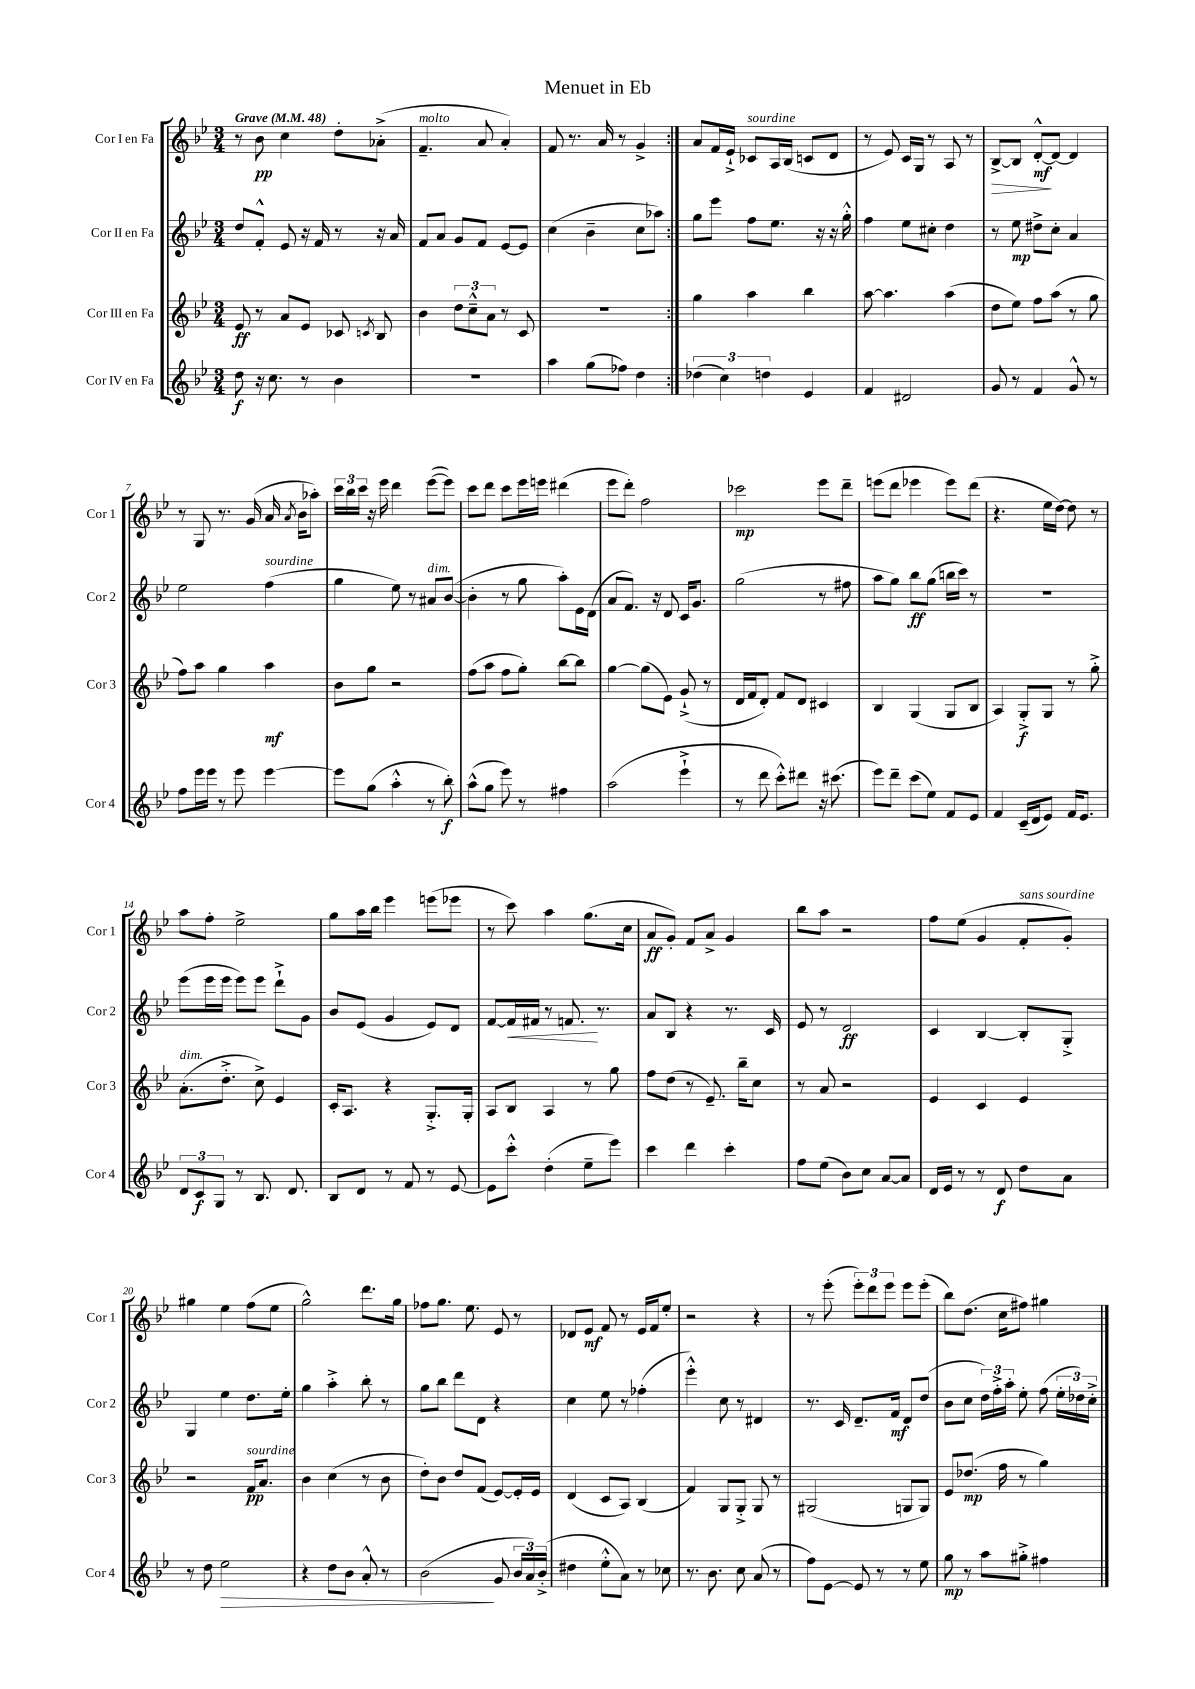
\header { title = "Menuet in Eb" }
<<
\new StaffGroup <<
\new Staff = "s0" \with { instrumentName = "Cor I en Fa" shortInstrumentName = "Cor 1" } {
    \clef treble \key bes \major \numericTimeSignature \time 3/4 \tempo "Grave" 4 = 48
    \autoBeamOff \repeat volta 2 { r8 bes'8\pp c''4 d''8[-. aes'8]-.->( |
    f'4.--^\markup { \italic "molto" } a'8 a'4-.) |
    f'8 r8. a'16 r8 g'4-> | }
    a'8[ f'16 ees'16]-!-> ces'8[^\markup { \italic "sourdine" } a16 bes16]( c'8[ d'8] |
    r8 ees'8) c'16[ g16] r8 a8 r8 |
    bes8[~->\> bes8] d'8[~-.-^\mf\! d'8]~ d'4 |
    r8 g8 r8. g'16( a'16 \acciaccatura { a'8 } bes'16[ aes''8]-.) |
    \tuplet 3/2 { c'''16[ bes''16 c'''16] } r16 ees'''16 d'''4 ees'''8[~( ees'''8]) |
    c'''8[ d'''8] c'''8[ ees'''16 e'''16] dis'''4( |
    ees'''8[ d'''8]-.) f''2 |
    ces'''2\mp ees'''8[ d'''8]-- |
    e'''8[( d'''8] ees'''4 ees'''8[) d'''8]( |
    r4. ees''16[ d''16]~) d''8 r8 |
    a''8[ f''8]-. ees''2-> |
    g''8[ a''16 bes''16] ees'''4 e'''8[( ees'''8] |
    r8 c'''8) a''4 g''8.[( c''16] |
    a'8[\ff g'8]-.) f'8[ a'8]-> g'4 |
    bes''8[ a''8] r2 |
    f''8[ ees''8]( g'4 f'8[-.^\markup { \italic "sans sourdine" } g'8]-.) |
    gis''4 ees''4 f''8[( ees''8] |
    g''2-^) d'''8.[ g''16] |
    fes''8[ g''8.] ees''8. ees'8 r8 |
    des'8[ ees'8]\mf f'8 r8 ees'16[ f'16 ees''8]-. |
    r2 r4 |
    r8 ees'''8-.( \tuplet 3/2 { ees'''8[-.) d'''8 ees'''8] } ees'''8[ ees'''8]-.( |
    bes''8[) d''8.]( c''16[ fis''8]) gis''4 \bar "|." |
}
\new Staff = "s1" \with { instrumentName = "Cor II en Fa" shortInstrumentName = "Cor 2" } {
    \clef treble \key bes \major \numericTimeSignature \time 3/4
    \autoBeamOff \repeat volta 2 { d''8[ f'8]-.-^ ees'8 r16 f'16 r8 r16 a'16 |
    f'8[ a'8] g'8[ f'8] ees'8[~ ees'8] |
    c''4( bes'4-- c''8[ aes''8]) | }
    g''8[ ees'''8] f''8[ ees''8.] r16 r16 g''16-.-^ |
    f''4 ees''8[ cis''8]-. d''4 |
    r8 ees''8\mp dis''8[-> c''8]-. a'4 |
    ees''2 f''4^\markup { \italic "sourdine" }( |
    g''4 ees''8) r8 ais'8[^\markup { \italic "dim." } bes'8]~( |
    bes'4-. r8 g''8 a''8[-.) ees'16 d'16]( |
    a'8[ f'8.]) r16 d'8 c'16[ g'8.] |
    g''2( r8 fis''8 |
    a''8[ g''8]) bes''8[\ff g''8]( b''16[ c'''16]) r8 |
    R2. |
    ees'''8[( ees'''16 ees'''16] ees'''8[) ees'''8] d'''8[-!-> g'8] |
    bes'8[ ees'8]( g'4 ees'8[) d'8] |
    f'8[~ f'16\< fis'16] r8 f'8.\! r8. |
    a'8[ bes8] r4 r8. c'16 |
    ees'8 r8 d'2\ff |
    c'4 bes4~ bes8[-. g8]-.-> |
    g4 ees''4 d''8.[ ees''16]-. |
    g''4 a''4-.-> bes''8-. r8 |
    g''8[ bes''8] d'''8[ d'8] r4 |
    c''4 ees''8 r8 fes''4-.( |
    ees'''4-.-^) c''8 r8 dis'4 |
    r8. c'16 d'8.[-- f'16]\mf d'8[ d''8]( |
    bes'8[ c''8] \tuplet 3/2 { d''16[) f''16-.-> a''16]-. } ees''8-. f''8( \tuplet 3/2 { ees''16[-. des''16) c''16]-.-> } \bar "|." |
}
\new Staff = "s2" \with { instrumentName = "Cor III en Fa" shortInstrumentName = "Cor 3" } {
    \clef treble \key bes \major \numericTimeSignature \time 3/4
    \autoBeamOff \repeat volta 2 { ees'8\ff r8 a'8[ ees'8] ces'8 \acciaccatura { c'8 } bes8 |
    bes'4 \tuplet 3/2 { d''8[ c''8---^ a'8] } r8 c'8 |
    R2. | }
    g''4 a''4 bes''4 |
    a''8~ a''4. a''4( |
    d''8[ ees''8]) f''8[ a''8]( r8 g''8 |
    f''8[) a''8] g''4 a''4\mf |
    bes'8[ g''8] r2 |
    f''8[( a''8] f''8[ g''8]-.) bes''8[~ bes''8] |
    g''4~ g''8[( ees'8]) g'8-!->( r8 |
    d'16[ f'16 d'8]-.) f'8[ d'8] cis'4 |
    bes4 g4( g8[ bes8] |
    a4) g8[-.->\f g8] r8 g''8-.-> |
    a'8.[-.^\markup { \italic "dim." }( d''8.]-.-> c''8->) ees'4 |
    c'16[-. a8.] r4 g8.[-.-> g16]-. |
    a8[ bes8] a4 r8 g''8 |
    f''8[ d''8]( r8 ees'8.--) bes''16[-- c''8] |
    r8 a'8 r2 |
    ees'4 c'4 ees'4 |
    r2 f'16[\pp^\markup { \italic "sourdine" } a'8.] |
    bes'4 c''4( r8 bes'8 |
    d''8[-.) bes'8] d''8[ f'8]( ees'8[~) ees'16-. ees'16] |
    d'4( c'8[ a8]) bes4( |
    f'4) g8[ g8]-.-> g8 r8 |
    gis2( g8[ g8]) |
    ees'8[ des''8.]\mp( f''16 r8 g''4) \bar "|." |
}
\new Staff = "s3" \with { instrumentName = "Cor IV en Fa" shortInstrumentName = "Cor 4" } {
    \clef treble \key bes \major \numericTimeSignature \time 3/4
    \autoBeamOff \repeat volta 2 { d''8\f r16 c''8. r8 bes'4 |
    R2. |
    a''4 g''8[( fes''8]) d''4 | }
    \tuplet 3/2 { des''4( c''4) d''4 } ees'4 |
    f'4 dis'2 |
    g'8 r8 f'4 g'8-^ r8 |
    f''8[ ees'''16 ees'''16] r8 ees'''8 ees'''4~ |
    ees'''8[ g''8]( a''4-.-^ r8 bes''8-.\f) |
    a''8[-^( g''8] ees'''8) r8 fis''4 |
    a''2( ees'''4-!-> |
    r8 d'''8 c'''8[-.-^) dis'''8] r16 cis'''8.( |
    ees'''8[) d'''8]-- c'''8[( ees''8]) f'8[ ees'8] |
    f'4 c'16[--( d'16 ees'8]) f'16[ ees'8.] |
    \tuplet 3/2 { d'8[ c'8\f g8] } r8 bes8. d'8. |
    bes8[ d'8] r8 f'8 r8 ees'8~ |
    ees'8[ c'''8]-.-^ d''4-.( ees''8[-- ees'''8]) |
    c'''4 d'''4 c'''4-. |
    f''8[ ees''8]( bes'8[) c''8] a'8[~ a'8] |
    d'16[ ees'16] r8 r8 d'8\f d''8[ a'8] |
    r8 d''8 ees''2\> |
    r4 d''8[ bes'8] a'8-.-^ r8 |
    bes'2\!( g'8 \tuplet 3/2 { bes'16[ a'16) bes'16]-.->( } |
    dis''4 ees''8[-.-^ a'8]) r8 ces''8 |
    r8. bes'8. c''8 a'8( r8 |
    f''8[) ees'8]~ ees'8 r8 r8 ees''8 |
    g''8\mp r8 a''8[ gis''8]-.-> fis''4 \bar "|." |
}
>>
>>
